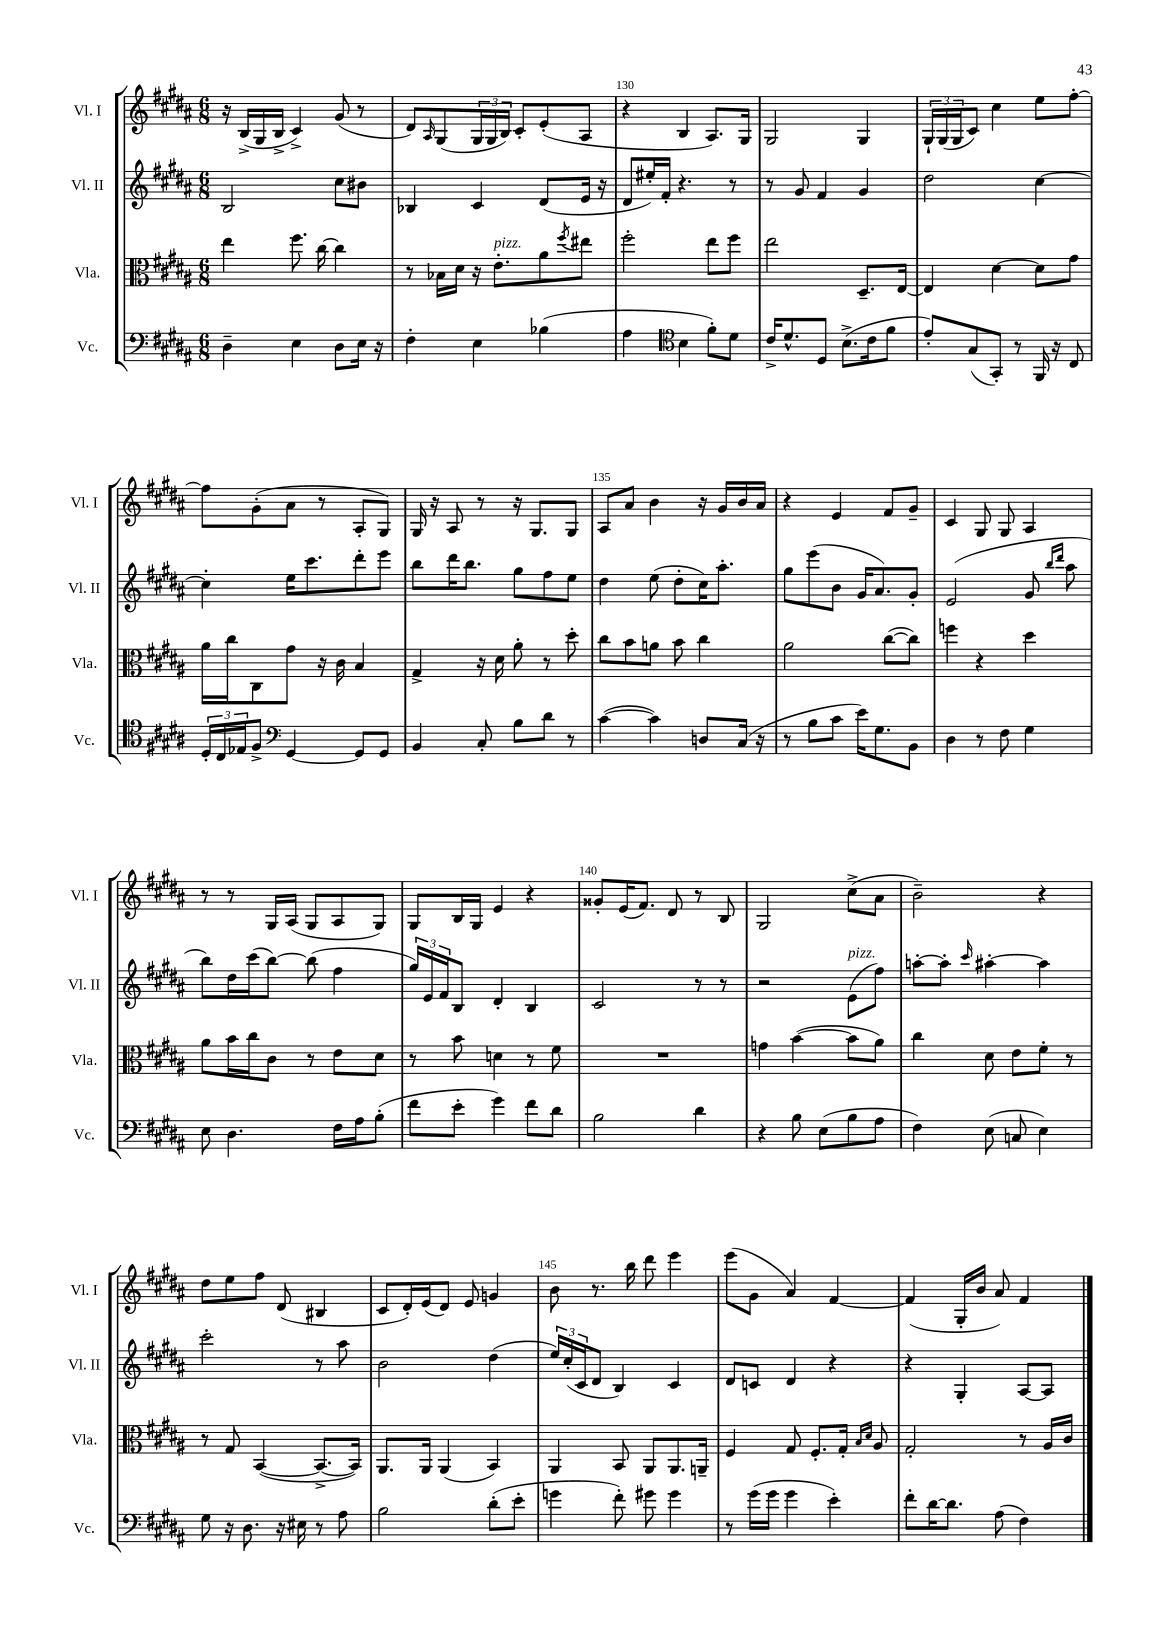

**kern	**kern	**kern	**kern
*staff4	*staff3	*staff2	*staff1
*clefF4	*clefC3	*clefG2	*clefG2
*k[f#c#g#d#a#]	*k[f#c#g#d#a#]	*k[f#c#g#d#a#]	*k[f#c#g#d#a#]
*M6/8	*M6/8	*M6/8	*M6/8
4D#~	4ee	2B	16r
.	.	.	(16B^
.	.	.	16G#
.	.	.	16B^
4E	8.ff#	.	4c#^)
.	[16cc#	.	.
8D#	4cc#]	8cc#	(8g#
16E	.	8b#	8r
16r	.	.	.
=	=	=	=
4F#'	8r	4B-	8d#)
.	.	.	16qqA#
.	16B-	.	(8G#
.	16d#	.	.
4E	16r	4c#	24G#
.	.	.	24G#
.	8.e'	.	.
.	.	.	24B)
.	.	.	8c#'
(4B-	8a#	(8d#	(8e'
.	8qff#	.	.
.	8ee#	16e	8A#
.	.	16r	.
=	=	=	=
4A#	2ff#'	8d#	4r
.	.	16ee#')	.
.	.	16f#'	.
*clefC4	*	*	*
4B	.	4.r	4B
8f#')	8ee	.	8.A#)
8d#	8ff#	8r	.
.	.	.	16G#
=	=	=	=
16c#^	2ee	8r	2G#
8.d#^^	.	.	.
.	.	8g#	.
8D#	.	4f#	.
(8.B^	.	.	.
.	8.D#~	4g#	4G#
16c#	.	.	.
8f#	.	.	.
.	[16E	.	.
=	=	=	=
8e')	4E]	2dd#	24G#`
.	.	.	(24G#
.	.	.	24G#
(8G#	.	.	8c#)
8GG#')	[4d#	.	4cc#
8r	.	.	.
16FF#	8d#]	[4cc#	8ee
16r	.	.	.
8C#	8g#	.	[8ff#'
=	=	=	=
24D#'	16a#	4cc#']	8ff#]
24C#	.	.	.
.	16cc#	.	.
24E-	.	.	.
8F#^	8C#	.	(8g#'
*clefF4	*	*	*
[4GG#	8g#	16ee	8a#
.	.	8.ccc#	.
.	16r	.	8r
.	16c#	.	.
8GG#]	4B	8ddd#'	8A#'
8GG#	.	8eee	8G#)
=	=	=	=
4BB	4G#^	8bb	16G#
.	.	.	16r
.	.	16ddd#	8A#
.	.	8.bb	.
8C#'	16r	.	8r
.	16d#	.	.
8B	8a#'	8gg#	16r
.	.	.	8.G#
8d#	8r	8ff#	.
8r	8dd#'	8ee	8G#
=	=	=	=
([4c#	8cc#	4dd#	8A#
.	8b	.	8a#
4c#])	8a	(8ee	4b
.	8b	8dd#'	.
8D	4cc#	16cc#)	16r
.	.	8.aa#'	16g#
(16C#	.	.	16b
16r	.	.	16a#
=	=	=	=
8r	2a#	8gg#	4r
8B	.	(8eee	.
8c#	.	8b	4e
16e)	.	16g#	.
8.G#	.	8.a#)	.
.	([8cc#	.	8f#
8BB	8cc#])	8g#'	8g#~
=	=	=	=
4D#	4ff	(2e	4c#
8r	4r	.	8G#
8F#	.	.	8G#
4G#	4dd#	8g#	4A#
.	.	16qqbb	.
.	.	16qqddd#	.
.	.	8aa#	.
=	=	=	=
8E	8a#	8bb)	8r
4.D#	16b	16dd#	8r
.	16cc#	(16ccc#	.
.	8c#	[8bb)	16G#
.	.	.	(16A#
.	8r	(8bb]	8G#
16F#	8e	4ff#	8A#
16A#	.	.	.
(8B'	8d#	.	8G#)
=	=	=	=
8f#	8r	24gg#)	8G#
.	.	24e	.
.	.	24f#	.
8e'	8b	8B	16B
.	.	.	16G#
4g#)	4d	4d#'	4e
8f#	8r	4B	4r
8d#	8f#	.	.
=	=	=	=
2B	2.r	2c#	8g##'
.	.	.	(16e
.	.	.	8.f#)
.	.	.	8d#
4d#	.	8r	8r
.	.	8r	8B
=	=	=	=
4r	4g	2r	2G#
8B	([4b	.	.
(8E	.	.	.
8B	8b]	(8e	(8cc#^
8A#	8a#)	8ff#)	8a#
=	=	=	=
4F#)	4cc#	[8aa'	2b~)
.	.	8aa']	.
.	.	16qqccc#	.
(8E	8d#	[4aa#'	.
8C	8e	.	.
4E)	8f#'	4aa#]	4r
.	8r	.	.
=	=	=	=
8G#	8r	2ccc#'	8dd#
16r	8G#	.	8ee
8.D#	.	.	.
.	([4BB	.	8ff#
16r	.	.	(8d#
16E#	.	.	.
8r	8.BB^_	8r	4B#
8A#	.	8aa#	.
.	16BB])	.	.
=	=	=	=
2B	8.AA#	2b	8c#
.	.	.	16d#')
.	16AA#	.	(16e
.	(4AA#	.	8d#)
.	.	.	8e
(8d#'	4BB)	(4dd#	4g
8e'	.	.	.
=	=	=	=
4g	4AA#	24ee)	8b
.	.	(24cc#'	.
.	.	24c#	.
.	.	8d#	8.r
8f#')	8BB	4B)	.
.	.	.	16bb
8g#	8AA#	.	8ddd#
4g#	8.AA#	4c#	4eee
.	16AA~	.	.
=	=	=	=
8r	4F#	8d#	(8eee
(16g#	.	8c	8g#
16g#	.	.	.
4g#	8G#	4d#	4a#)
.	8.F#'	.	.
4e')	.	4r	[4f#
.	16G#'	.	.
.	16qqB	.	.
.	16qqd#	.	.
.	8A#	.	.
=	=	=	=
8f#'	2G#'	4r	(4f#]
[16d#	.	.	.
8.d#]	.	.	.
.	.	4G#'	16G#'
.	.	.	16b
(8A#	.	.	8a#)
4F#)	8r	[8A#	4f#
.	16A#	8A#]	.
.	16c#	.	.
==	==	==	==
*-	*-	*-	*-
